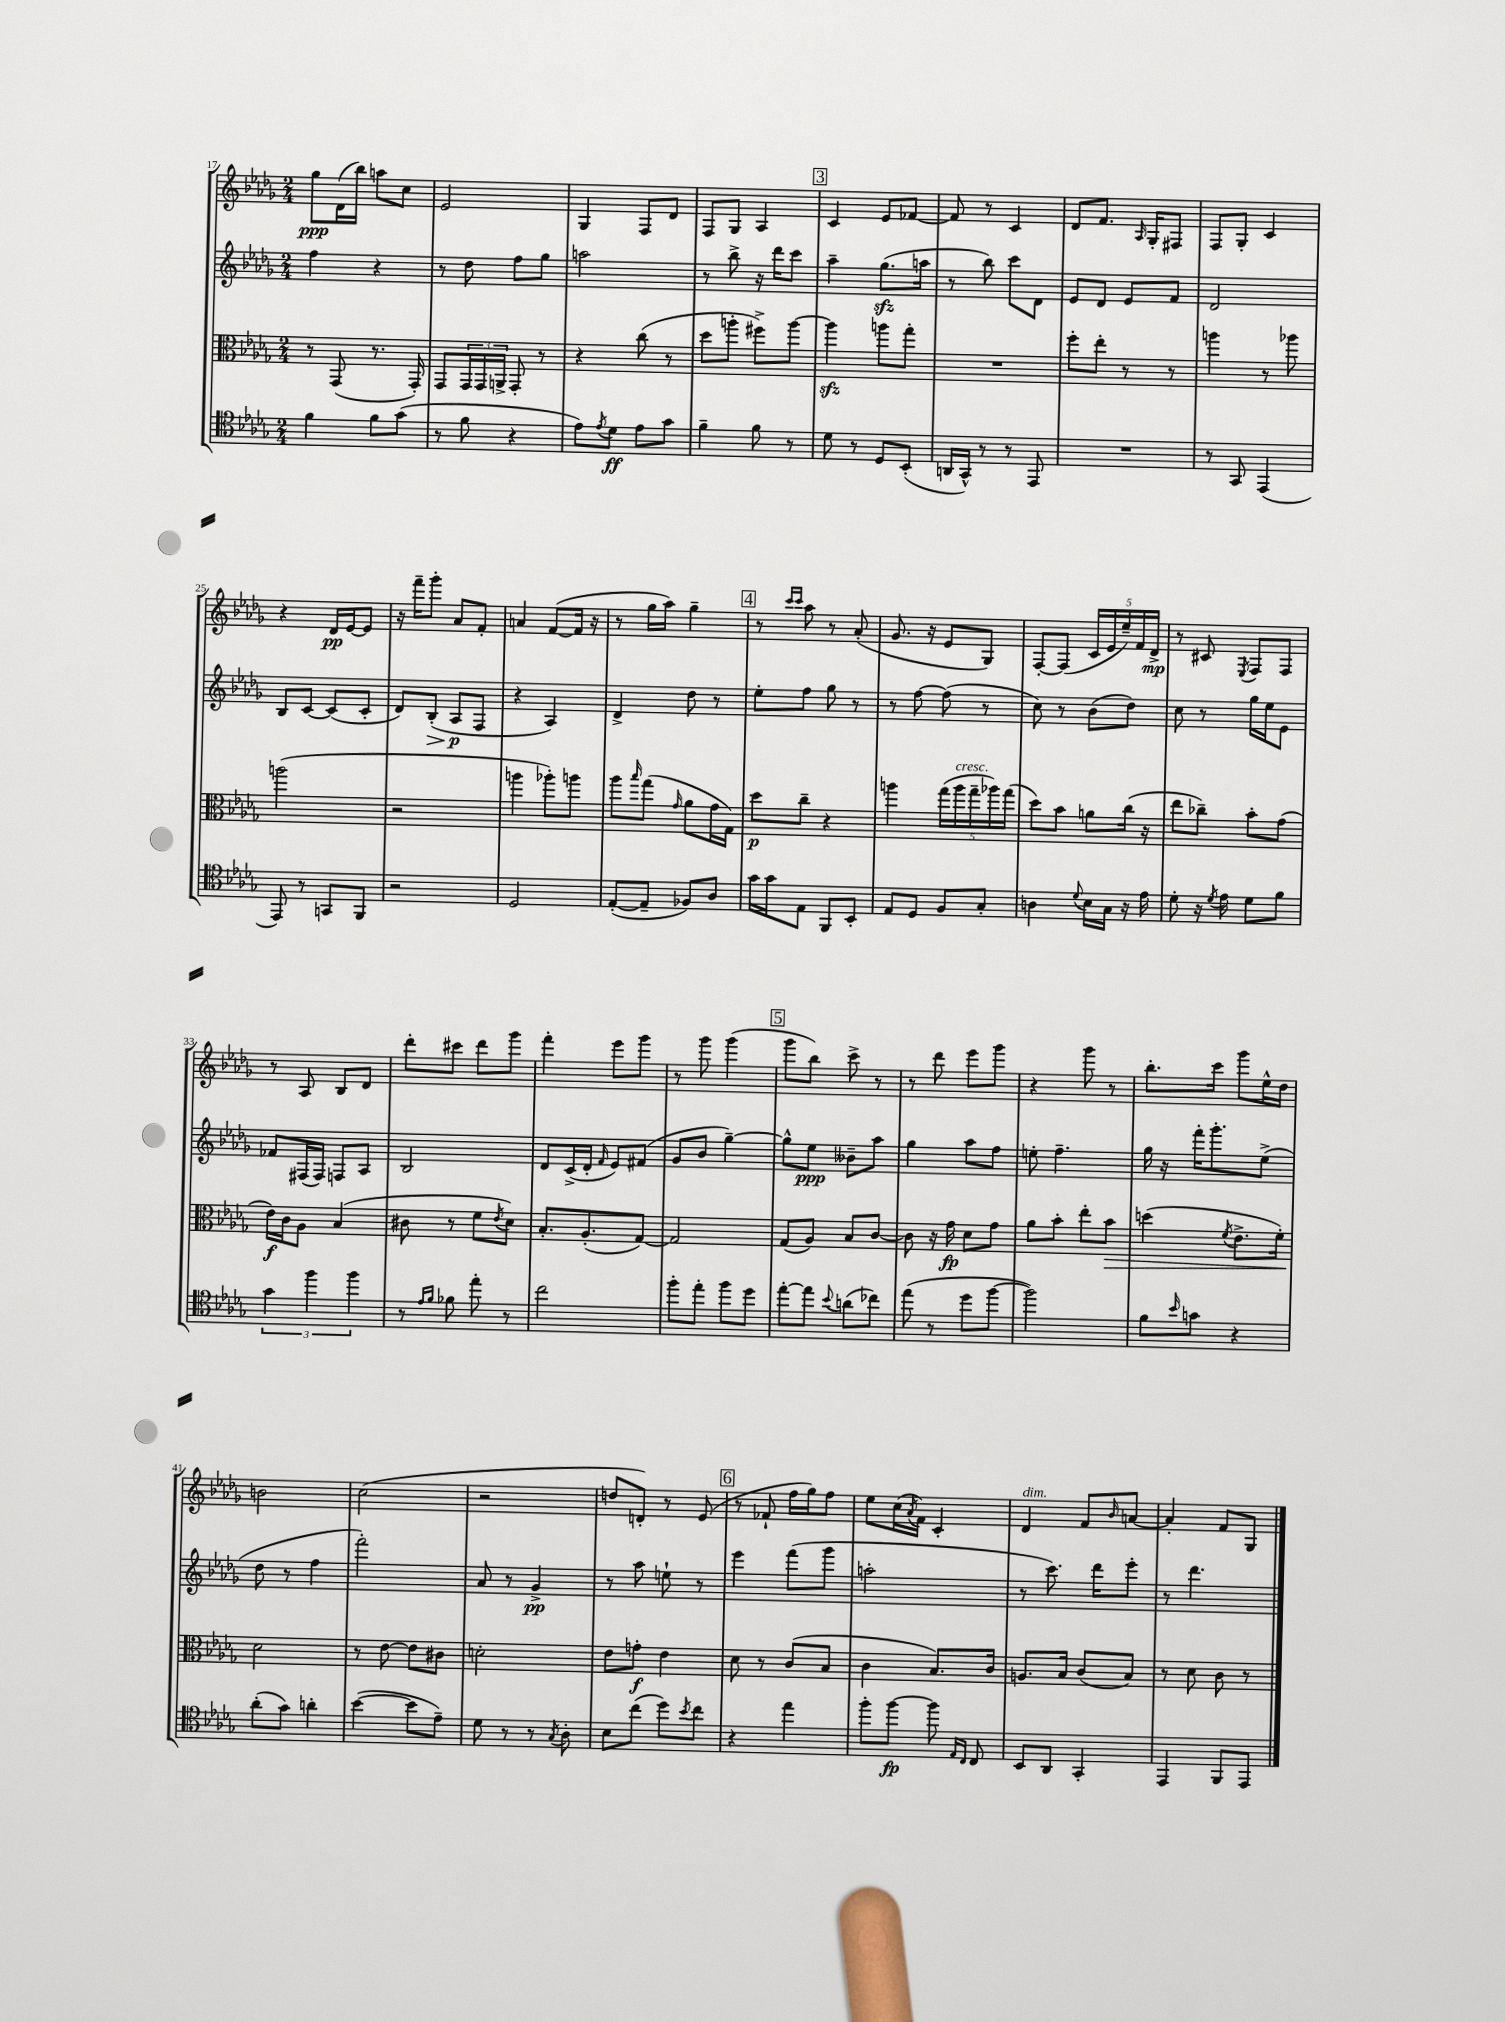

**kern	**kern	**kern	**kern
*staff4	*staff3	*staff2	*staff1
*clefC4	*clefC3	*clefG2	*clefG2
*k[b-e-a-d-g-]	*k[b-e-a-d-g-]	*k[b-e-a-d-g-]	*k[b-e-a-d-g-]
*M2/4	*M2/4	*M2/4	*M2/4
4f	8r	4ff	8gg-
.	(8GG-	.	(16d-
.	.	.	16bb-)
8f	8.r	4r	8aa
(8g-	.	.	8cc
.	16GG-')	.	.
=	=	=	=
8r	8GG-	8r	2e-
8f	24GG-	8dd-	.
.	24GG-	.	.
.	24AA^	.	.
4r	8GG-'	8ff	.
.	8r	8gg-	.
=	=	=	=
8e-)	4r	2aa	4G-
8qe-	.	.	.
8d-	.	.	.
8e-	(8cc	.	8F
8g-	8r	.	8d-
=	=	=	=
4f~	8dd-	8r	8F
.	8aa'	8bb-^	8G-
8f	8ff#^)	16r	4A-
.	.	16ddd-	.
8r	[8aa	8ccc	.
=	=	=	=
8d-	4aa]	4aa-~	4c
8r	.	.	.
8D-	8aa	(8.gg-	8e-
(8BB-'	8gg-'	.	[8f-
.	.	16aa	.
=	=	=	=
16AA	2r	8r	8f-]
16GG-^^)	.	.	.
8r	.	8bb-)	8r
8r	.	8ccc	4c
8EE-	.	8d-	.
=	=	=	=
2r	8ff'	8e-	8d-
.	8ee-'	8d-	8.f
.	8r	8e-	.
.	.	.	16qqA-
.	.	.	16G-'
.	8r	8f	8F#
=	=	=	=
8r	4aa	2d-	8F
8GG-	.	.	8G-'
(4EE-	8r	.	4c
.	8aa-	.	.
=	=	=	=
8EE-)	(2aa	8B-	4r
8r	.	[8c	.
8GG	.	(8c]	16d-
.	.	.	[16e-
8FF	.	8c'	8e-]
=	=	=	=
2r	2r	8d-)	16r
.	.	.	16fff~
.	.	(8B-'	8ggg-'
.	.	8A-	8a-
.	.	8F	8f'
=	=	=	=
2D-	4aa	4r	4a
.	8aa-')	4A-)	([8f
.	8aa	.	16f]
.	.	.	16r
=	=	=	=
([8E-'	8aa-	4d-^	8r
.	16qqbb-	.	.
8E-~]	(8gg-	.	16gg-
.	.	.	16aa-)
.	16qqg-	.	.
8F-)	8a-	8dd-	4gg-~
8A-	16g-	8r	.
.	16G-)	.	.
=	=	=	=
16g-	8dd-	8ee-'	8r
16g-	.	.	.
.	.	.	16qqccc
.	.	.	16qqccc
8E-	8cc~	8ff	8aa-
8FF	4r	8gg-	8r
8BB-'	.	8r	(8a-'
=	=	=	=
8E-	4aa	8r	8.g-
8D-	.	[8ff	.
.	.	.	16r
8F	(20gg-	(8ff]	8e-
.	20aa	.	.
.	20gg-~	.	.
8G-'	.	8r	8G-)
.	20aa-)	.	.
.	(20gg-	.	.
=	=	=	=
4A	8dd-)	8cc)	[8F'
.	8b-	8r	(8F]
8qqd-	.	.	.
16B-	8a	(8b-	20c
.	.	.	20e-
16G-	.	.	.
.	.	.	20ee-~)
16r	(16cc	8dd-)	.
.	.	.	20f
16e-	16r	.	.
.	.	.	20d-^
=	=	=	=
8d-'	8ee-	8cc	8r
16r	8cc-~)	8r	8c#
8qd-	.	.	.
16e-	.	.	.
.	.	.	8qE-
8d-	8b-'	16gg-	8F
.	.	16ee-	.
8f	(8g-	8e-	8F
=	=	=	=
6g-	16e-)	8f-	8r
.	16c	.	.
.	8A-	(16F#	8A-
6ff	.	.	.
.	.	16F#)	.
.	(4B-	8F	8B-
6ff	.	.	.
.	.	8A-	8d-
=	=	=	=
8r	8c#	2B-	8ddd-'
16qqe-	.	.	.
16qqf	.	.	.
8f-	8r	.	8ccc#
8ee-'	8f	.	8ddd-
.	8qe-	.	.
8r	8d-)	.	8ggg-
=	=	=	=
2cc	8.B-'	8d-	4fff'
.	.	(16c^	.
.	(8.A-'	16d-'	.
.	.	16qqf	.
.	.	8e-)	8eee-
.	[8G-)	(8f#	8ggg-
=	=	=	=
8ff'	2G-]	8g-	8r
8ee-'	.	8b-	8ggg-
8ff	.	[4gg-~)	(4ggg-
8dd-	.	.	.
=	=	=	=
[8ee-'	(8G-	8gg-^^]	8ggg-
8ee-]	8A-)	8ee-	8bb-)
8qqb-	.	.	.
(8a	8B-	8b--~	8ccc^
8cc-)	[8c	8aa-	8r
=	=	=	=
(8ee-	8c]	4gg-	8r
8r	16r	.	8ddd-
.	16g-	.	.
8dd-	8d-	8aa-	8eee-
[8ff	8g-	8ff	8ggg-
=	=	=	=
2ff])	8a-	8ee'	4r
.	8b-'	4.ff~	.
.	8ee-'	.	8ggg-
.	8b-	.	8r
=	=	=	=
8f	(4dd	16gg-	8.bb-'
.	.	16r	.
16qqb-	.	.	.
8g	.	16fff'	.
.	.	8.ggg-'	16ccc
.	8qf	.	.
4r	8.e-^	.	8ggg-
.	.	(8ee-^	16ee-^^
.	16f')	.	16dd-
=	=	=	=
(8a-'	2d-	8dd-	2b
8g-)	.	8r	.
4a'	.	4ff	.
=	=	=	=
([4b-	8r	2fff')	(2cc
.	[8e-	.	.
8b-]	8e-]	.	.
8e-~)	8c#	.	.
=	=	=	=
8d-	2d'	8a-	2r
8r	.	8r	.
8r	.	4g-^	.
8qG-	.	.	.
8A-'	.	.	.
=	=	=	=
8B-	8e-	8r	8dd
(8cc	8g'	8aa-	8d')
8dd-)	4e-	8ee`	8r
8qb-	.	.	.
8cc	.	8r	(8e-
=	=	=	=
4r	8d-	4eee-	8r
.	8r	.	8f-`
4ee-	(8c	(8fff	16ff
.	.	.	16gg-)
.	8B-	8ggg-	8ff
=	=	=	=
8ff'	4c	2aa'	8ee-
[8ff	.	.	(16cc
.	.	.	8qa-
.	.	.	16f)
8ff]	8.B-)	.	4c'
16qqE-	.	.	.
16qqC	.	.	.
8C	.	.	.
.	16c	.	.
=	=	=	=
8BB-	8.A	8r	4d-
8AA-	.	8.ccc)	.
.	16B-	.	.
4GG-'	(8c	.	8f
.	.	16ddd-	.
.	.	.	16qqb-
.	8B-)	8eee-'	[8a
=	=	=	=
4EE-	8r	8r	4a']
.	8d-	4.ddd-	.
8FF	8c	.	8f
8EE-	8r	.	8G-
==	==	==	==
*-	*-	*-	*-
